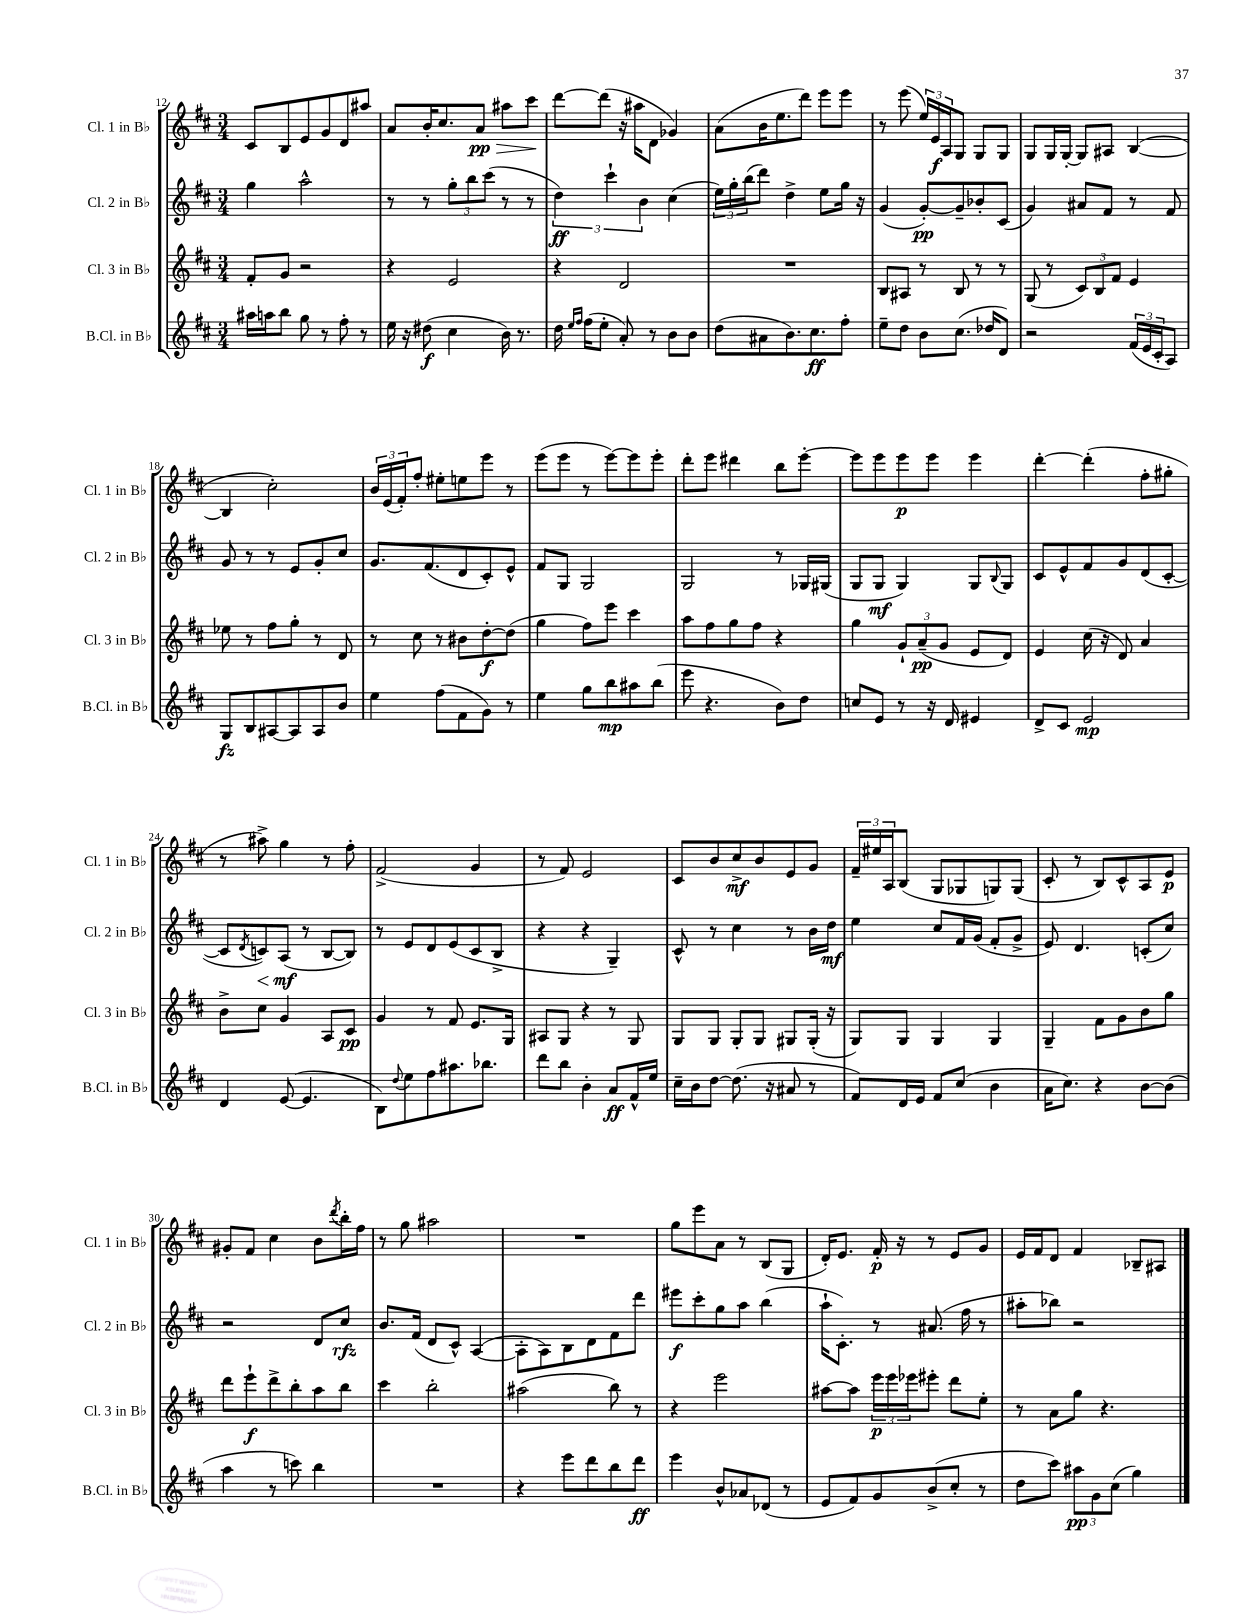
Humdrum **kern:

**kern	**kern	**kern	**kern
*staff4	*staff3	*staff2	*staff1
*clefG2	*clefG2	*clefG2	*clefG2
*k[f#c#]	*k[f#c#]	*k[f#c#]	*k[f#c#]
*M3/4	*M3/4	*M3/4	*M3/4
16aa#	8f#'	4gg	8c#
16aa	.	.	.
8bb	8g	.	8B
8gg	2r	2aa^^	8e
8r	.	.	8g
8ff#'	.	.	8d
8r	.	.	8aa#
=	=	=	=
16ee	4r	8r	8a
16r	.	.	.
(8dd#	.	8r	16b'
.	.	.	8.cc#
4cc#	2e	12gg'	.
.	.	12bb	.
.	.	.	8a
.	.	(12ccc#	.
16b)	.	8r	8aa#
8.r	.	.	.
.	.	8r	8ccc#
=	=	=	=
16dd	4r	6dd)	[8ddd
16qqee	.	.	.
16qqff#	.	.	.
(16ff#	.	.	.
8ee'	.	.	(8ddd]
.	.	6ccc#`	.
8a')	2d	.	16r
.	.	.	16aa#
.	.	6b	.
8r	.	.	8d
8b	.	(4cc#	4g-)
8b	.	.	.
=	=	=	=
(8dd	2.r	24ee)	(8a
.	.	24gg'	.
.	.	(24bb	.
8a#	.	8ddd)	16b
.	.	.	8.ee
8.b)	.	4dd^	.
.	.	.	8ddd)
8.cc#	.	.	.
.	.	8ee	8eee
8ff#'	.	16gg	8eee
.	.	16r	.
=	=	=	=
8ee~	8B	(4g	8r
8dd	8A#	.	(8eee
8b	8r	[8g')	24ee)
.	.	.	24e
.	.	.	24A
(8.cc#	8B	8g~]	8G
.	8r	8b-'	8G
16dd-	.	.	.
8d)	8r	(8c#	8G
=	=	=	=
2r	(8G	4g)	8G
.	8r	.	16G
.	.	.	[16G'
.	12c#)	8a#	8G]
.	12B	.	.
.	.	8f#	8A#
.	12f#	.	.
(24f#	4e	8r	([4B
24e	.	.	.
24c#'	.	.	.
8A)	.	8f#	.
=	=	=	=
8G	8ee-	8g	4B]
8B	8r	8r	.
[8A#	8ff#	8r	2cc#')
8A#]	8gg'	8e	.
8A#	8r	8g'	.
8b	8d	8cc#	.
=	=	=	=
4ee	8r	8.g	24b
.	.	.	(24e
.	.	.	24f#')
.	8cc#	.	8ff#'
.	.	(8.f#	.
(8ff#	8r	.	8ee#'
8f#	8b#	8d	8ee
8g)	[8dd'	8c#')	8eee
8r	(8dd]	8e^^	8r
=	=	=	=
4ee	4gg	8f#	(8eee
.	.	8G	8eee
8gg	8ff#)	2G	8r
8bb	8eee	.	[8eee)
8aa#	4ccc#	.	8eee]
(8bb	.	.	8eee'
=	=	=	=
8eee	8aa	2G	8ddd'
4.r	8ff#	.	8eee
.	8gg	.	4ddd#
.	8ff#	.	.
8b)	4r	8r	8bb
8dd	.	16G-	[8eee'
.	.	(16G#	.
=	=	=	=
8cc	4gg	8G	8eee]
8e	.	8G	8eee
8r	12g`	4G)	8eee
.	(12a~	.	.
16r	.	.	8eee
.	12g	.	.
16d	.	.	.
4e#	8e	8G	4eee
.	.	8qqB	.
.	8d)	8G	.
=	=	=	=
8d^	4e	8c#	[4ddd'
8c#	.	8e^^	.
2e	(16cc#	8f#	(4ddd']
.	16r	.	.
.	8d)	8g	.
.	4a	(8d	8ff#'
.	.	[8c#'	8gg#'
=	=	=	=
4d	8b^	8c#]	8r
.	.	8qd	.
.	8cc#	8c)	8aa#^)
([8e	4g	(8A	4gg
4.e]	.	8r	.
.	8A	[8B	8r
.	8c#	8B])	8ff#'
=	=	=	=
8B)	4g	8r	(2f#^
8qqdd	.	.	.
8ee	.	8e	.
8ff#	8r	8d	.
8.aa#	8f#	(8e	.
.	8.e	8c#	4g
8.bb-	.	.	.
.	.	8B^	.
.	16G	.	.
=	=	=	=
8ddd	8A#	4r	8r
8bb	8G	.	8f#)
4b'	4r	4r	2e
8a	8r	4G~)	.
16f#^^	8G	.	.
16ee	.	.	.
=	=	=	=
16cc#~	8G	8c#^^	8c#
16b	.	.	.
[8dd	8G	8r	8b
(8.dd]	8G'	4cc#	8cc#^
.	8G	.	8b
16r	.	.	.
8a#	8G#	8r	8e
8r	(16G#'	16b	8g
.	16r	16dd	.
=	=	=	=
8f#)	8G)	4ee	24f#~
.	.	.	24ee#
.	.	.	24A
16d	8G	.	(8B
16e	.	.	.
8f#	4G	8cc#	8G
(8cc#	.	16f#	8G-
.	.	(16g	.
4b	4G	8f#'	8G)
.	.	8g^	(8G
=	=	=	=
16a	4G~	8e)	8c#'
8.cc#)	.	.	.
.	.	4.d	8r
4r	8f#	.	8B)
.	8g	.	8c#^^
[8b	8b	(8c'	8A
(8b]	8gg	8cc#)	8e
=	=	=	=
4aa	8ddd	2r	8g#'
.	8eee`	.	8f#
8r	8ddd^	.	4cc#
8ccc)	8bb'	.	.
4bb	8aa	8d	8b
.	.	.	8qddd
.	8bb	8cc#	16bb'
.	.	.	16ff#
=	=	=	=
2.r	4ccc#	8.b	8r
.	.	.	8gg
.	.	(16f#	.
.	2bb'	8d	2aa#
.	.	8c#^^)	.
.	.	([4A	.
=	=	=	=
4r	(2aa#	8A']	2.r
.	.	8A)	.
8eee	.	8B	.
8ddd	.	8d	.
8bb	8bb)	8f#	.
8ddd	8r	8ddd	.
=	=	=	=
4eee	4r	8eee#	8gg
.	.	8ccc#'	8eee
8b^^	2eee	8gg	8a
8a-	.	8aa	8r
(8d-	.	(4bb	(8B
8r	.	.	8G
=	=	=	=
8e	[8aa#	16aa`	16d')
.	.	8.c#')	8.e
8f#)	8aa#]	.	.
8g	24eee	8r	16f#'
.	24eee	.	.
.	.	.	16r
.	24eee-	.	.
(8b^	8eee#'	(8.a#	8r
8cc#'	8ddd	.	8e
.	.	16ff#	.
8r	8ee'	8r	8g
=	=	=	=
8dd	8r	8aa#'	16e
.	.	.	16f#
8ccc#)	8a	8bb-)	8d
12aa#	8gg	2r	4f#
12g	.	.	.
.	4.r	.	.
(12cc#	.	.	.
4gg)	.	.	8B-~
.	.	.	8A#
==	==	==	==
*-	*-	*-	*-
